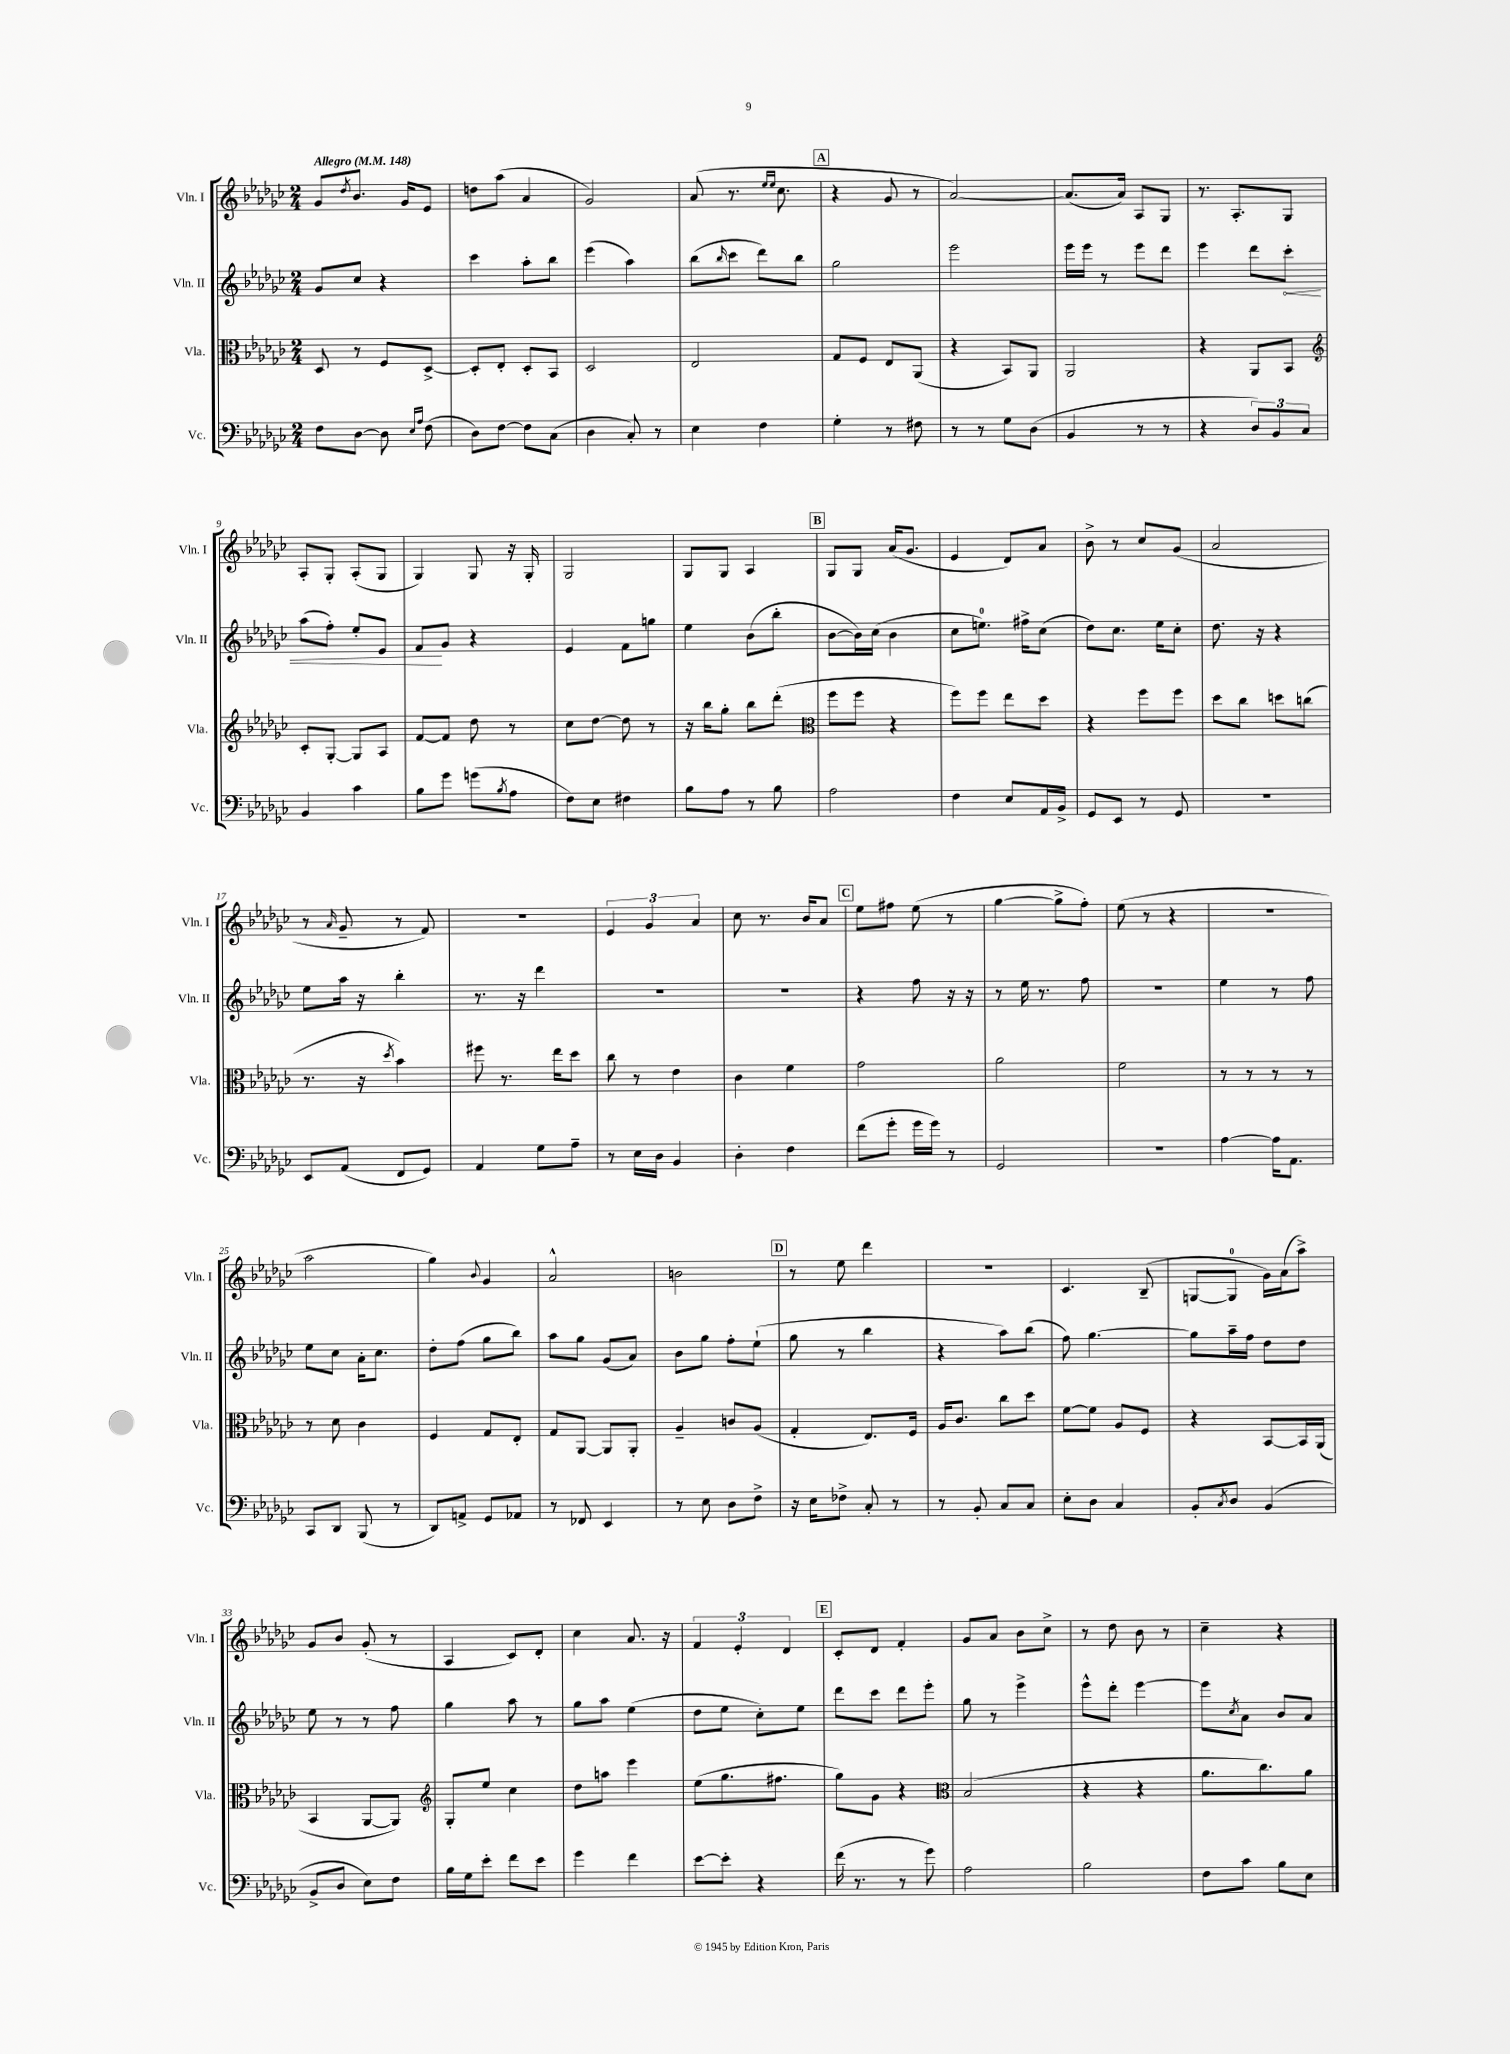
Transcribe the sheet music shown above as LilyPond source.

<<
\new StaffGroup <<
\new Staff = "s0" \with { instrumentName = "Vln. I" shortInstrumentName = "Vln. I" } {
    \clef treble \key ges \major \numericTimeSignature \time 2/4 \tempo "Allegro" 4 = 148
    ges'8 \acciaccatura { des''8 } bes'8. ges'16 ees'8 |
    d''8 aes''8( aes'4 |
    ges'2) |
    aes'8( r8. \grace { ees''16 ees''16 } ces''8. |
    \mark \markup { \box "A" } r4 ges'8 r8 |
    aes'2~) |
    aes'8.( aes'16) aes8 ges8 |
    r8. aes8.-. ges8 |
    aes8-. ges8-. aes8-.( ges8 |
    ges4) ges8 r16 ges16-. |
    ges2 |
    ges8 ges8 aes4 |
    \mark \markup { \box "B" } ges8 ges8 aes'16( ges'8. |
    ees'4 des'8) aes'8 |
    bes'8-> r8 ces''8 ges'8( |
    aes'2 |
    r8 \grace { aes'16 } ges'8-- r8 f'8) |
    R2 |
    \tuplet 3/2 { ees'4 ges'4 aes'4 } |
    ces''8 r8. bes'16 aes'8 |
    \mark \markup { \box "C" } ees''8 fis''8 ees''8( r8 |
    ges''4~ ges''8-> f''8-.) |
    ees''8( r8 r4 |
    R2 |
    aes''2 |
    ges''4) \appoggiatura { bes'8 } ges'4 |
    aes'2-^ |
    b'2 |
    \mark \markup { \box "D" } r8 ees''8 des'''4 |
    R2 |
    ces'4. bes8--( |
    g8~ g8-0 ges'16) aes'16( aes''8->) |
    ges'8 bes'8 ges'8-.( r8 |
    aes4 ces'8) des'8-. |
    ces''4 aes'8. r16 |
    \tuplet 3/2 { f'4 ees'4-. des'4 } |
    \mark \markup { \box "E" } ces'8-. des'8 f'4-. |
    ges'8 aes'8 bes'8 ces''8-> |
    r8 des''8 bes'8 r8 |
    ces''4-- r4 \bar "|." |
}
\new Staff = "s1" \with { instrumentName = "Vln. II" shortInstrumentName = "Vln. II" } {
    \clef treble \key ges \major \numericTimeSignature \time 2/4
    ges'8 ces''8 r4 |
    ces'''4 aes''8-. bes''8 |
    ees'''4( aes''4) |
    bes''8( \grace { bes''16 } ces'''8 des'''8) bes''8 |
    \mark \markup { \box "A" } ges''2 |
    ees'''2 |
    ees'''16 ees'''16 r8 ees'''8 des'''8 |
    ees'''4 des'''8 \once \override Hairpin.circled-tip = ##t ces'''8-.\< |
    aes''8( f''8-.) ees''8-. ees'8 |
    f'8\! ges'8 r4 |
    ees'4 f'8 g''8 |
    ees''4 bes'8( bes''8-. |
    \mark \markup { \box "B" } bes'8~ bes'16) ces''16( bes'4 |
    ces''8 e''8.-0) fis''16-> ces''8( |
    des''8) ces''8. ees''16 ces''8-. |
    des''8. r16 r4 |
    ees''8 aes''16 r16 bes''4-. |
    r8. r16 des'''4 |
    R2 |
    R2 |
    \mark \markup { \box "C" } r4 f''8 r16 r16 |
    r8 ees''16 r8. f''8 |
    R2 |
    ees''4 r8 f''8 |
    ees''8 ces''8 aes'16-. ces''8. |
    des''8-. f''8( ges''8 bes''8) |
    aes''8 ges''8 ges'8( aes'8) |
    bes'8 ges''8 f''8-. ees''8-!( |
    \mark \markup { \box "D" } ges''8 r8 bes''4 |
    r4 aes''8) bes''8( |
    f''8) ges''4.~ |
    ges''8 aes''16-- f''16 des''8 des''8 |
    ees''8 r8 r8 f''8 |
    ges''4 aes''8 r8 |
    ges''8 aes''8 ees''4( |
    des''8 ees''8 ces''8-.) ees''8 |
    \mark \markup { \box "E" } des'''8 ces'''8 des'''8 ees'''8-. |
    ges''8 r8 ees'''4-> |
    ees'''8-^ des'''8-. ees'''4~ |
    ees'''8 \acciaccatura { ces''8 } aes'8 bes'8 aes'8 \bar "|." |
}
\new Staff = "s2" \with { instrumentName = "Vla." shortInstrumentName = "Vla." } {
    \clef alto \key ges \major \numericTimeSignature \time 2/4
    des8 r8 f8 des8~-> |
    des8-. ees8-. des8-. bes,8 |
    des2 |
    ees2 |
    \mark \markup { \box "A" } ges8 f8 ees8 aes,8( |
    r4 bes,8) aes,8 |
    aes,2 |
    r4 aes,8 bes,8 |
    \clef treble ces'8-. ges8~-. ges8 aes8 |
    f'8~ f'8 des''8 r8 |
    ces''8 des''8~ des''8 r8 |
    r16 bes''16 ges''8-. bes''8 des'''8-.( |
    \mark \markup { \box "B" } \clef alto f''8 f''8 r4 |
    f''8) f''8 ees''8 des''8 |
    r4 f''8 f''8 |
    des''8 ces''8 d''8 c''8( |
    r8. r16 \acciaccatura { des''8 } bes'4) |
    fis''8 r8. ees''16 des''8 |
    ces''8 r8 ees'4 |
    ces'4 f'4 |
    \mark \markup { \box "C" } ges'2 |
    aes'2 |
    f'2 |
    r8 r8 r8 r8 |
    r8 des'8 ces'4 |
    f4 ges8 ees8-. |
    ges8 aes,8~ aes,8 aes,8-. |
    aes4-- c'8 aes8( |
    \mark \markup { \box "D" } ges4-. ees8.) f16 |
    aes16 ces'8. ces''8 des''8 |
    f'8~ f'8 aes8 f8 |
    r4 bes,8~ bes,16 aes,16( |
    bes,4 aes,8~ aes,8) |
    \clef treble ges8-. ees''8 ces''4 |
    des''8 a''8 ees'''4 |
    ees''8( ges''8. fis''8. |
    \mark \markup { \box "E" } ges''8) ges'8 r4 |
    \clef alto bes2( |
    r4 r4 |
    aes'8. ces''8.) aes'8 \bar "|." |
}
\new Staff = "s3" \with { instrumentName = "Vc." shortInstrumentName = "Vc." } {
    \clef bass \key ges \major \numericTimeSignature \time 2/4
    f8 des8~ des8 \grace { ees16 aes16 } f8( |
    des8) f8~ f8 ces8( |
    des4 ces8-.) r8 |
    ees4 f4 |
    \mark \markup { \box "A" } ges4-. r8 fis8 |
    r8 r8 ges8 des8( |
    bes,4 r8 r8 |
    r4 \tuplet 3/2 { des8) bes,8 ces8 } |
    bes,4 ces'4 |
    bes8 ges'8 g'8( \acciaccatura { bes8 } aes8 |
    f8) ees8 fis4 |
    bes8 aes8 r8 bes8 |
    \mark \markup { \box "B" } aes2 |
    f4 ees8 aes,16 bes,16-> |
    ges,8 ees,8 r8 ges,8 |
    R2 |
    ees,8 aes,8( f,8 ges,8) |
    aes,4 ges8 aes8-- |
    r8 ees16 des16 bes,4 |
    des4-. f4 |
    \mark \markup { \box "C" } f'8( ges'8-. ges'16 ges'16) r8 |
    ges,2 |
    R2 |
    aes4~ aes16 aes,8. |
    ces,8 des,8 bes,,8( r8 |
    des,8) a,8-> ges,8 aes,8 |
    r8 fes,8 ees,4 |
    r8 ees8 des8 f8-> |
    \mark \markup { \box "D" } r16 ees16 fes8-> ces8-. r8 |
    r8 bes,8-. ces8 ces8 |
    ees8-. des8 ces4 |
    bes,8-. \acciaccatura { ces8 } des8 bes,4( |
    bes,8-> des8 ees8) f8 |
    bes16 ges16 ees'8-. f'8 ees'8 |
    ges'4 f'4 |
    ees'8~ ees'8-. r4 |
    \mark \markup { \box "E" } f'16( r8. r8 ges'8) |
    aes2 |
    bes2 |
    f8 ces'8 bes8 ees8 \bar "|." |
}
>>
>>
